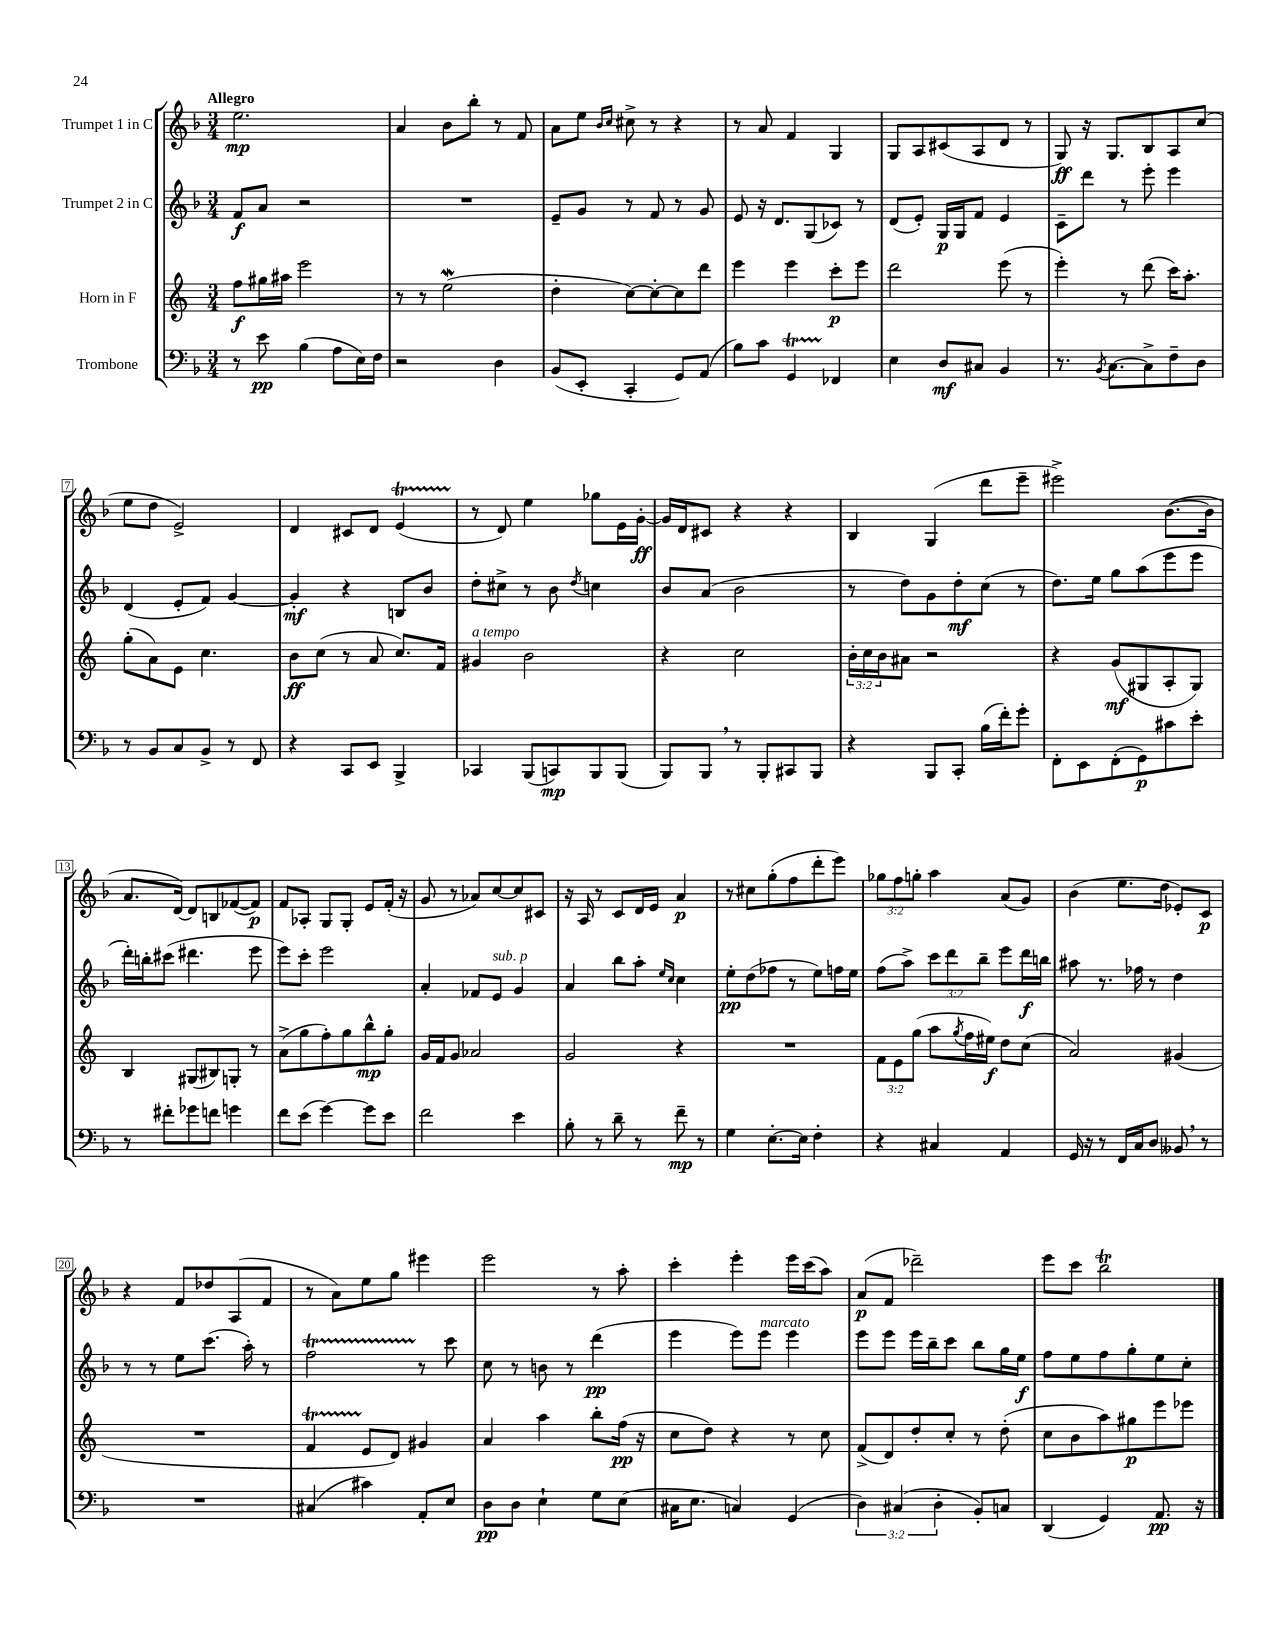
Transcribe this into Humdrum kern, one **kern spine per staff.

**kern	**kern	**kern	**kern
*staff4	*staff3	*staff2	*staff1
*clefF4	*clefG2	*clefG2	*clefG2
*k[b-]	*k[]	*k[b-]	*k[b-]
*M3/4	*M3/4	*M3/4	*M3/4
8r	8ff\L	8f/L	2.ee\
8e\	16gg#\L	8a/J	.
.	16aa#\JJ	.	.
(4B-\	2eee\	2r	.
8A\L	.	.	.
16E\L)	.	.	.
16F\JJ	.	.	.
=	=	=	=
2r	8r	2.r	4a/
.	8r	.	.
.	(2ee\	.	8b-\L
.	.	.	8bb-'\J
4D\	.	.	8r
.	.	.	8f/
=	=	=	=
(8BB-/L	4dd'\	8e~/L	8a\L
8EE'/J	.	8g/J	8ee\J
.	.	.	16qqb-/LL
.	.	.	16qqcc/JJ
4CC'/	[8cc\L)	8r	8cc#^\
.	8cc'\_	8f/	8r
8GG/L)	8cc\]	8r	4r
(8AA/J	8ddd\J	8g/	.
=	=	=	=
8B-\L)	4eee\	8e/	8r
8c\J	.	16r	8a/
.	.	8.d/L	.
4GG/	4eee\	.	4f/
.	.	(8G/	.
4FF-/	8ccc'\L	8c-/J)	4G/
.	8eee\J	8r	.
=	=	=	=
4E\	2ddd\	(8d/L	8G/L
.	.	8e'/J)	8A/
8D/L	.	16G/LL	(8c#/
.	.	16G/J	.
8C#/J	.	8f/J	8A/
4BB-/	(8eee\	4e/	8d/J
.	8r	.	8r
=	=	=	=
8.r	4eee'\)	8c~\L	8G/)
.	.	8ddd\J	16r
8qBB-/	.	.	.
[8.C\L	.	.	8.G/L
.	8r	8r	.
8C^\]	(8ddd\	8eee'\	8B-/
8F~\	16ccc\LK)	4eee\	8A/
.	8.aa'\J	.	.
8D\J	.	.	(8cc/J
=	=	=	=
8r	(8gg'\L	(4d/	8ee\L
8BB-/L	8a\)	.	8dd\J
8C/	8e\J	8e'/L	2e^/)
8BB-^/J	4.cc\	8f/J)	.
8r	.	[4g/	.
8FF/	.	.	.
=	=	=	=
4r	8b\L	4g'/]	4d/
.	(8cc\J	.	.
8CC/L	8r	4r	8c#/L
8EE/J	8a/	.	8d/J
4BBB-^/	8.cc/L)	8B/L	(4e/
.	.	8b-/J	.
.	16f/Jk	.	.
=	=	=	=
4CC-/	4g#/	8dd'\L	8r
.	.	8cc#^\J	8d/)
(8BBB-/L	2b\	8r	4ee\
8CC/)	.	8b-\	.
.	.	8qdd/	.
8BBB-/	.	4cc\	8gg-\L
(8BBB-/J	.	.	16e\L
.	.	.	[16g'\JJ
=	=	=	=
8BBB-/L)	4r	8b-/L	16g/]LL
.	.	.	16d/J
8BBB-/J	.	(8a/J	8c#/J
8r	2cc\	2b-\	4r
8BBB-'/L	.	.	.
8CC#/	.	.	4r
8BBB-/J	.	.	.
=	=	=	=
4r	24b'\LL	8r	4B-/
.	24cc\	.	.
.	24b\J	.	.
.	8a#\J	8dd\L)	.
8BBB-/L	2r	8g\	(4G/
8CC'/J	.	8dd'\	.
(16B-\LL	.	(8cc\J	8ddd\L
16f'\J)	.	.	.
8g'\J	.	8r	8eee~\J
=	=	=	=
8FF'\L	4r	8.dd\L)	2eee#^\)
8EE\	.	.	.
.	.	16ee\Jk	.
(8FF'\	(8g/L	8gg\L	.
8GG\)	8G#/	(8aa\	.
8c#\	8A'/	8eee\	([8.b-\L
8e'\J	8G#/J)	8eee\J	.
.	.	.	16b-\]Jk
=	=	=	=
8r	4B/	16ddd'\LL)	8.a/L
.	.	16bb'\J	.
8f#'\L	.	(8ccc#\J	.
.	.	.	[16d/Jk)
8g-\	(8G#/L	4.ddd#\	8d/]L
8f\J	8B#/)	.	8B/
4g\	8G'/J	.	([8f-/
.	8r	8eee\	8f-/]J)
=	=	=	=
8f\L	(8a^\L	8eee\L)	8f/L
(8e\J	8gg\	8ccc'\J	8A-'/J
[4g\)	8ff'\)	2eee\	8G/L
.	8gg\	.	8G'/J
8g\]L	8bb^^\	.	8e/L
8e\J	8gg'\J	.	(16f'/Jk
.	.	.	16r
=	=	=	=
2f\	16g/LL	4a'/	8g/
.	16f/J	.	.
.	8g/J	.	8r
.	2a-/	8f-/L	8a-/L)
.	.	8e/J	[8cc/
4e\	.	4g/	8cc/]
.	.	.	8c#/J
=	=	=	=
8B-'\	2g/	4a/	16r
.	.	.	16A/
8r	.	.	8r
8d~\	.	8bb-\L	8c/L
8r	.	8aa'\J	16d/L
.	.	.	16e/JJ
.	.	16qqee/LL	.
.	.	16qqcc/JJ	.
8f~\	4r	4cc\	4a/
8r	.	.	.
=	=	=	=
4G\	2.r	8ee'\L	8r
.	.	(8dd\	8cc#\L
[8.E'\L	.	8ff-\J	(8gg'\
.	.	8r	8ff\
16E\]Jk	.	.	.
4F'\	.	8ee\L)	8ddd'\
.	.	16ff\L	8eee\J)
.	.	16ee\JJ	.
=	=	=	=
4r	12f\L	(8ff\L	12gg-\L
.	12e\	.	12ff\
.	.	8aa^\J)	.
.	(12gg\J	.	12gg'\J
4C#/	8aa\L	12ccc\L	4aa\
.	.	12ddd\	.
.	8qgg/	.	.
.	16ff\L	.	.
.	.	12bb-~\J	.
.	16ee#\JJ)	.	.
4AA/	8dd\L	8eee\L	(8a/L
.	(8cc\J	16ddd\L	8g/J)
.	.	16bb\JJ	.
=	=	=	=
16GG/	2a/)	8aa#\	(4b-\
16r	.	.	.
8r	.	8.r	.
16FF/LL	.	.	8.ee\L
16C/J	.	16ff-\	.
8D/J	.	8r	.
.	.	.	16dd\Jk
8BB--/	(4g#/	4dd\	8e-'/L)
8r	.	.	8c/J
=	=	=	=
2.r	2.r	8r	4r
.	.	8r	.
.	.	8ee\L	8f/L
.	.	(8.ccc\J	8dd-/
.	.	.	(8A/
.	.	16aa'\)	.
.	.	8r	8f/J
=	=	=	=
(4C#/	4f/	2ff\	8r
.	.	.	8a\L)
4c#\)	8e/L	.	8ee\
.	8d/J)	.	8gg\J
8AA'/L	4g#/	8r	4eee#\
8E/J	.	8ccc\	.
=	=	=	=
8D\L	4a/	8cc\	2eee\
8D\J	.	8r	.
4E`\	4aa\	8b\	.
.	.	8r	.
8G\L	8bb'\L	(4ddd\	8r
(8E\J	(16ff\Jk	.	8aa'\
.	16r	.	.
=	=	=	=
16C#\LK	8cc\L	4eee\	4ccc'\
8.E\J	.	.	.
.	8dd\J)	.	.
4C/)	4r	8eee\L)	4eee'\
.	.	8eee\J	.
(4GG/	8r	4eee\	16eee\LL
.	.	.	(16ccc\J
.	8cc\	.	8aa\J)
=	=	=	=
6D\)	(8f^/L	8eee\L	(8a/L
.	8d/)	8eee\J	8f/J
(6C#/	.	.	.
.	8dd'/	16eee\LL	2ddd-~\)
.	.	16bb-~\J	.
6D'\	.	.	.
.	8cc'/J	8ccc\J	.
8BB-'/L)	8r	8bb-\L	.
8C/J	(8dd'\	16gg\L	.
.	.	16ee\JJ	.
=	=	=	=
(4DD/	8cc\L	8ff\L	8eee\L
.	8b\	8ee\	8ccc\J
4GG/)	8aa\)	8ff\	2bb-\
.	8gg#\	8gg'\	.
8.AA/	8eee\	8ee\	.
.	8eee-\J	8cc'\J	.
16r	.	.	.
==	==	==	==
*-	*-	*-	*-
